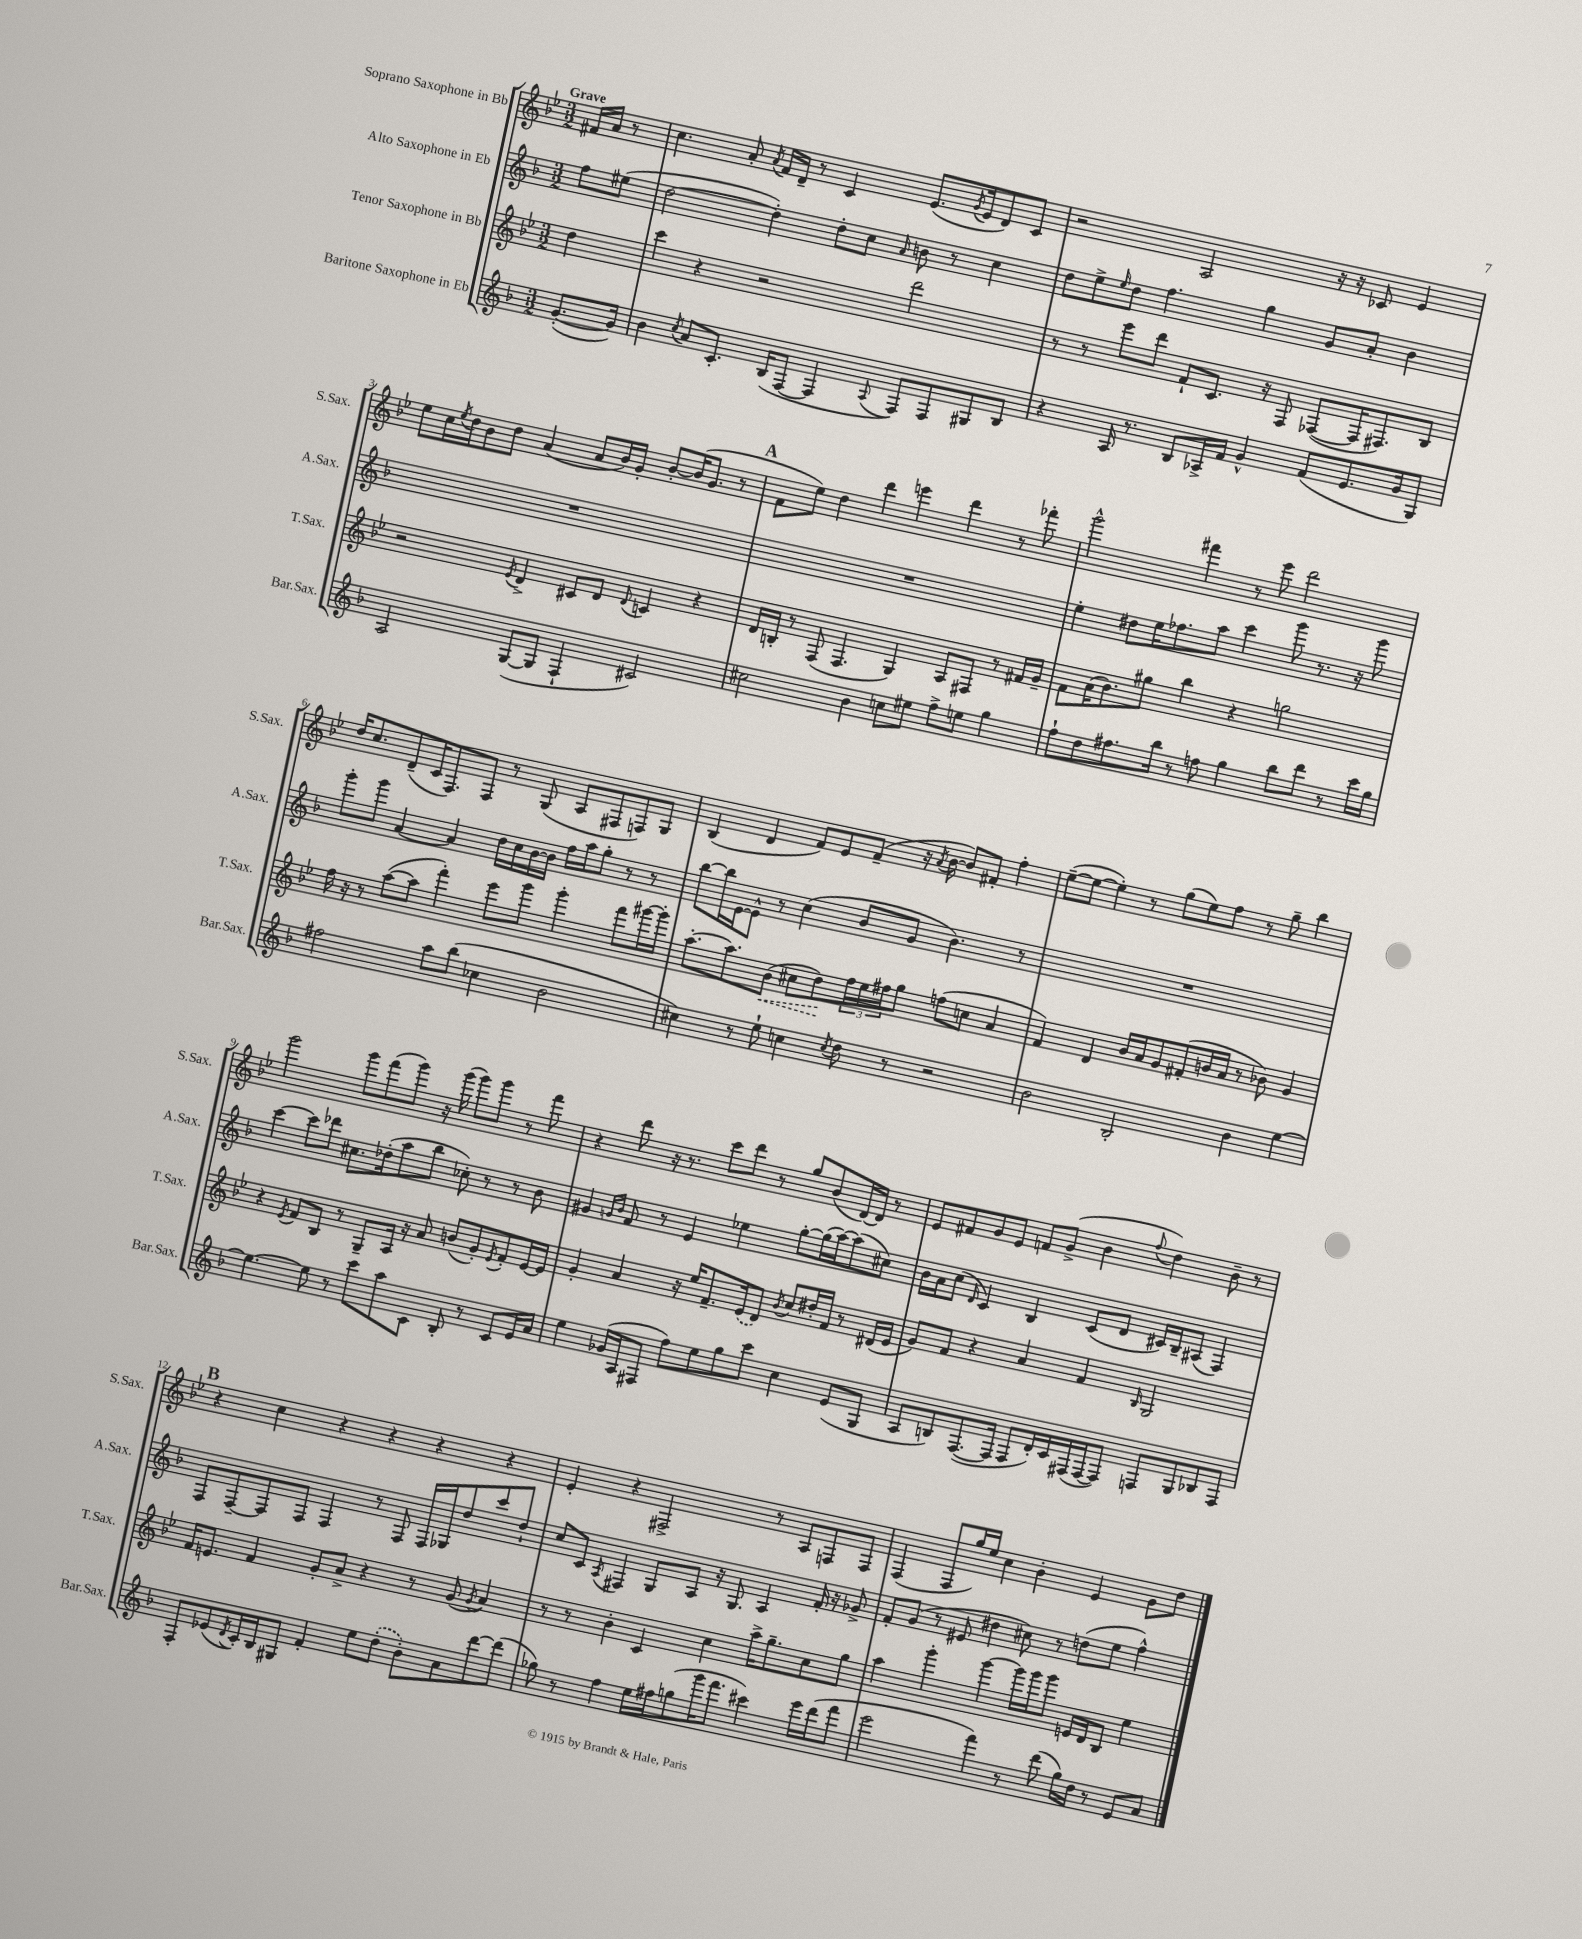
<<
\new StaffGroup <<
\new Staff = "s0" \with { instrumentName = "Soprano Saxophone in Bb" shortInstrumentName = "S.Sax." } {
    \clef treble \key bes \major \numericTimeSignature \time 3/2 \partial 4 \tempo "Grave"
    fis'16 a'16 r8 |
    c''4. a'8-. \acciaccatura { a'8 } f'16 d'16-- r8 c'4 ees'8.( \acciaccatura { g'8 } ees'16 d'8) c'8 |
    r2 a2 r16 r16 ces'8 ees'4 |
    ees''8 c''16 \acciaccatura { ees''8 } d''16 bes'8 d''8 a'4( a'8 bes'16) g'16-. bes'8~-. bes'16( g'8. r8 |
    \mark \markup { \bold "A" } f'8 ees''8) d''4 d'''4 e'''4 d'''4 r8 fes'''8-. |
    g'''2-^ fis'''4 r8 ees'''8 d'''2 |
    d''16 c''8. d'8--( c'16 f8.) f8 r8 g8( a8 fis8 f8) g8 |
    bes4( d'4 f'8) ees'8 f'8--( r16 \acciaccatura { a'8 } bes'16~ bes'8) fis'8-. f''4-. |
    ees''8~--( ees''8~ ees''4-.) r8 g''8( ees''8) f''8 r8 g''8-- bes''4 |
    g'''2 g'''8 f'''8( g'''8) r16 g'''16( g'''8) g'''8 r8 f'''8 |
    r4 d'''8 r16 r8. c'''8 d'''8 r8 g''8 bes'8( d'16~) d'16 r8 |
    ees'8 fis'8 g'8 ees'8 f'8 g'8->( bes'4 \appoggiatura { f''8 } d''4) bes'8-- r8 |
    \mark \markup { \bold "B" } r4 c''4 r4 r4 r4 r4 |
    ees'4-. r4 fis2-> r8 a8 f8 f8 |
    f4( f8 g''16) ees''16 c''4 bes'4-. ees'4 g'8 d''8 \bar "|." |
}
\new Staff = "s1" \with { instrumentName = "Alto Saxophone in Eb" shortInstrumentName = "A.Sax." } {
    \clef treble \key f \major \numericTimeSignature \time 3/2 \partial 4
    f''8 eis''8( |
    d''2~ d''4-.) d''8-. c''8 \grace { a'16 } b'8 r8 c''4 |
    d''8 e''8-> \grace { e''16 } d''8 f''4. g''4 g'8 a'8-. bes'4 |
    R1. |
    \mark \markup { \bold "A" } R1. |
    e''4-. dis''8 e''16 fes''8. a''8 c'''4 g'''8 r8. r16 g'''8 |
    g'''8-. g'''8 a'4~ a'4 d''16 c''16 bes'16~ bes'16 f''16 a''16 g''8-. r8 r8 |
    bes''8~ bes''16 e'16~ e'8-^ r8 c''4( bes'8 g'8 bes'4.) r8 |
    R1. |
    c'''4~ c'''8 des'''8 cis''8. des''16-.( a''8 bes''8 ces''8-.) r8 r8 bes'8 |
    gis'4 \grace { g'16 bes'16 } f'8 r8 e'4 ees''4 g''8~-. g''16( a''16~) a''8( cis''8) |
    bes'16 a'16 c''8( \grace { d'16 } c'4) bes4 c'8( d'8 cis'16) bes16-- ais8( f4) |
    \mark \markup { \bold "B" } f8 f8~-- f8 f8 f4 r8 f8 f16 ges16 d''8 c'''8 d''8-! |
    c''8 c'8 \acciaccatura { a8 } fis4 g8 a8 r16 g8. a4 f'16-. r16 ges'8-> |
    f'8-. g'8( r8 eis'8 dis''4 cis''8) r8 d''8( e''8 f''4-^) \bar "|." |
}
\new Staff = "s2" \with { instrumentName = "Tenor Saxophone in Bb" shortInstrumentName = "T.Sax." } {
    \clef treble \key bes \major \numericTimeSignature \time 3/2 \partial 4
    d''4 |
    c'''4 r4 r2 d'''2 |
    r8 r8 ees'''8 d'''8 f'8-! c'8. r16 f8 fes8~( fes16 fis8.) bes8 |
    r2 \acciaccatura { ees'8 } d'4-> cis'8 d'8 \appoggiatura { d'8 } c'4 r4 |
    \mark \markup { \bold "A" } d'16 b16-. r8 f8( f4. g4) a8 fis8 r8 fis'16 g'16-- |
    f'8 a'16( bes'8.) gis''8 bes''4 r4 g''2 |
    f''16 r16 r8 a''8~( a''8 f'''4-.) ees'''8 g'''8 g'''4-. f'''8 gis'''16~ gis'''16-. |
    a''8.~-. a''8. \once \override Hairpin.style = #'dashed-line bes'8\<( cis''8 d''8\!) \tuplet 3/2 { f''16 ees''16 fis''16 } g''8 f''8( c''8 a'4 |
    f'4) d'4 bes'16 a'16 g'8 fis'8-.( b'16 a'16 r8 bes'8) g'4 |
    r4 \acciaccatura { ees'8 } f'8 bes8 r8 g8-- a16 r16 a'8 b'8( g'8-.) \acciaccatura { ees'8 } f'8-. ees'16~ ees'16 |
    g'4-. a'4 r16 ees''16 f'8.-- \once \slurDashed ees'16( d'8) \acciaccatura { bes'8 } c''8 dis''16-. f'16 r8 dis'16( ees'16 |
    g'8) f'8 r4 a'4 f'4 \grace { bes16 } g2 |
    \mark \markup { \bold "B" } f'16 e'8. f'4 g'8-. a'8-> r4 r8 g'8( \acciaccatura { g'8 } a'4) |
    r8 r8 bes'4-. c'4 c''4 a''16-> g''8.-- c''8 g''8 |
    a''4 g'''4-. g'''4~ g'''16 g'''16 g'''8 e'16 d'16 bes8 ees''4 \bar "|." |
}
\new Staff = "s3" \with { instrumentName = "Baritone Saxophone in Eb" shortInstrumentName = "Bar.Sax." } {
    \clef treble \key f \major \numericTimeSignature \time 3/2 \partial 4
    g'8.~-.( g'16) |
    bes'4 \acciaccatura { c''8 } a'8 c'8.-. bes16( f8~ f4 \appoggiatura { a8 } f8) f8 gis8 bes8 |
    r4 a16 r8. bes8 aes16-> f'16 g'4-^ f'8( e'8. g'16 g8) |
    a2 g8~( g8 f4-! cis'2) |
    \mark \markup { \bold "A" } cis''2 bes'4 c''8 eis''8 f''8-> e''8 g''4 |
    f''8-! d''8 fis''8. bes''16 r8 f''8 g''4 bes''8 d'''8 r8 c'''16 g''16 |
    fis''2 a''8 bes''8( ces''4 bes'2 |
    cis''4) r8 e''8-! c''4 \acciaccatura { c''8 } d''8 r8 r2 |
    bes'2 bes2-. bes'4 e''4~ |
    e''4.~ e''8 r8 c'''8 a''8 c'8 bes8-. r8 c'8 e'16 a'16 |
    e''4 ges'16( a16 fis8 f''8) e''8 g''8 c'''8 c''4 e'8( g8 |
    a8 b8) f8.~( f16 f8 d'16-.) c'16 fis16( fis16~ fis8) f8 g8 bes8 f8 |
    \mark \markup { \bold "B" } f8-. ees'8( \acciaccatura { d'8 } c'16-.) bes16 gis8 f'4-. e''8 \once \slurDashed d''8-.( bes'8-.) a'8 d'''8~ d'''8( |
    ges''8) r8 f''4 e''16 fis''16 g''8( g'''16 f'''8. cis'''4) e'''16 d'''16( f'''8 |
    e'''2 f'''4) r8 d'''8( g''16) d''16 r8 e'8 a'8 \bar "|." |
}
>>
>>
